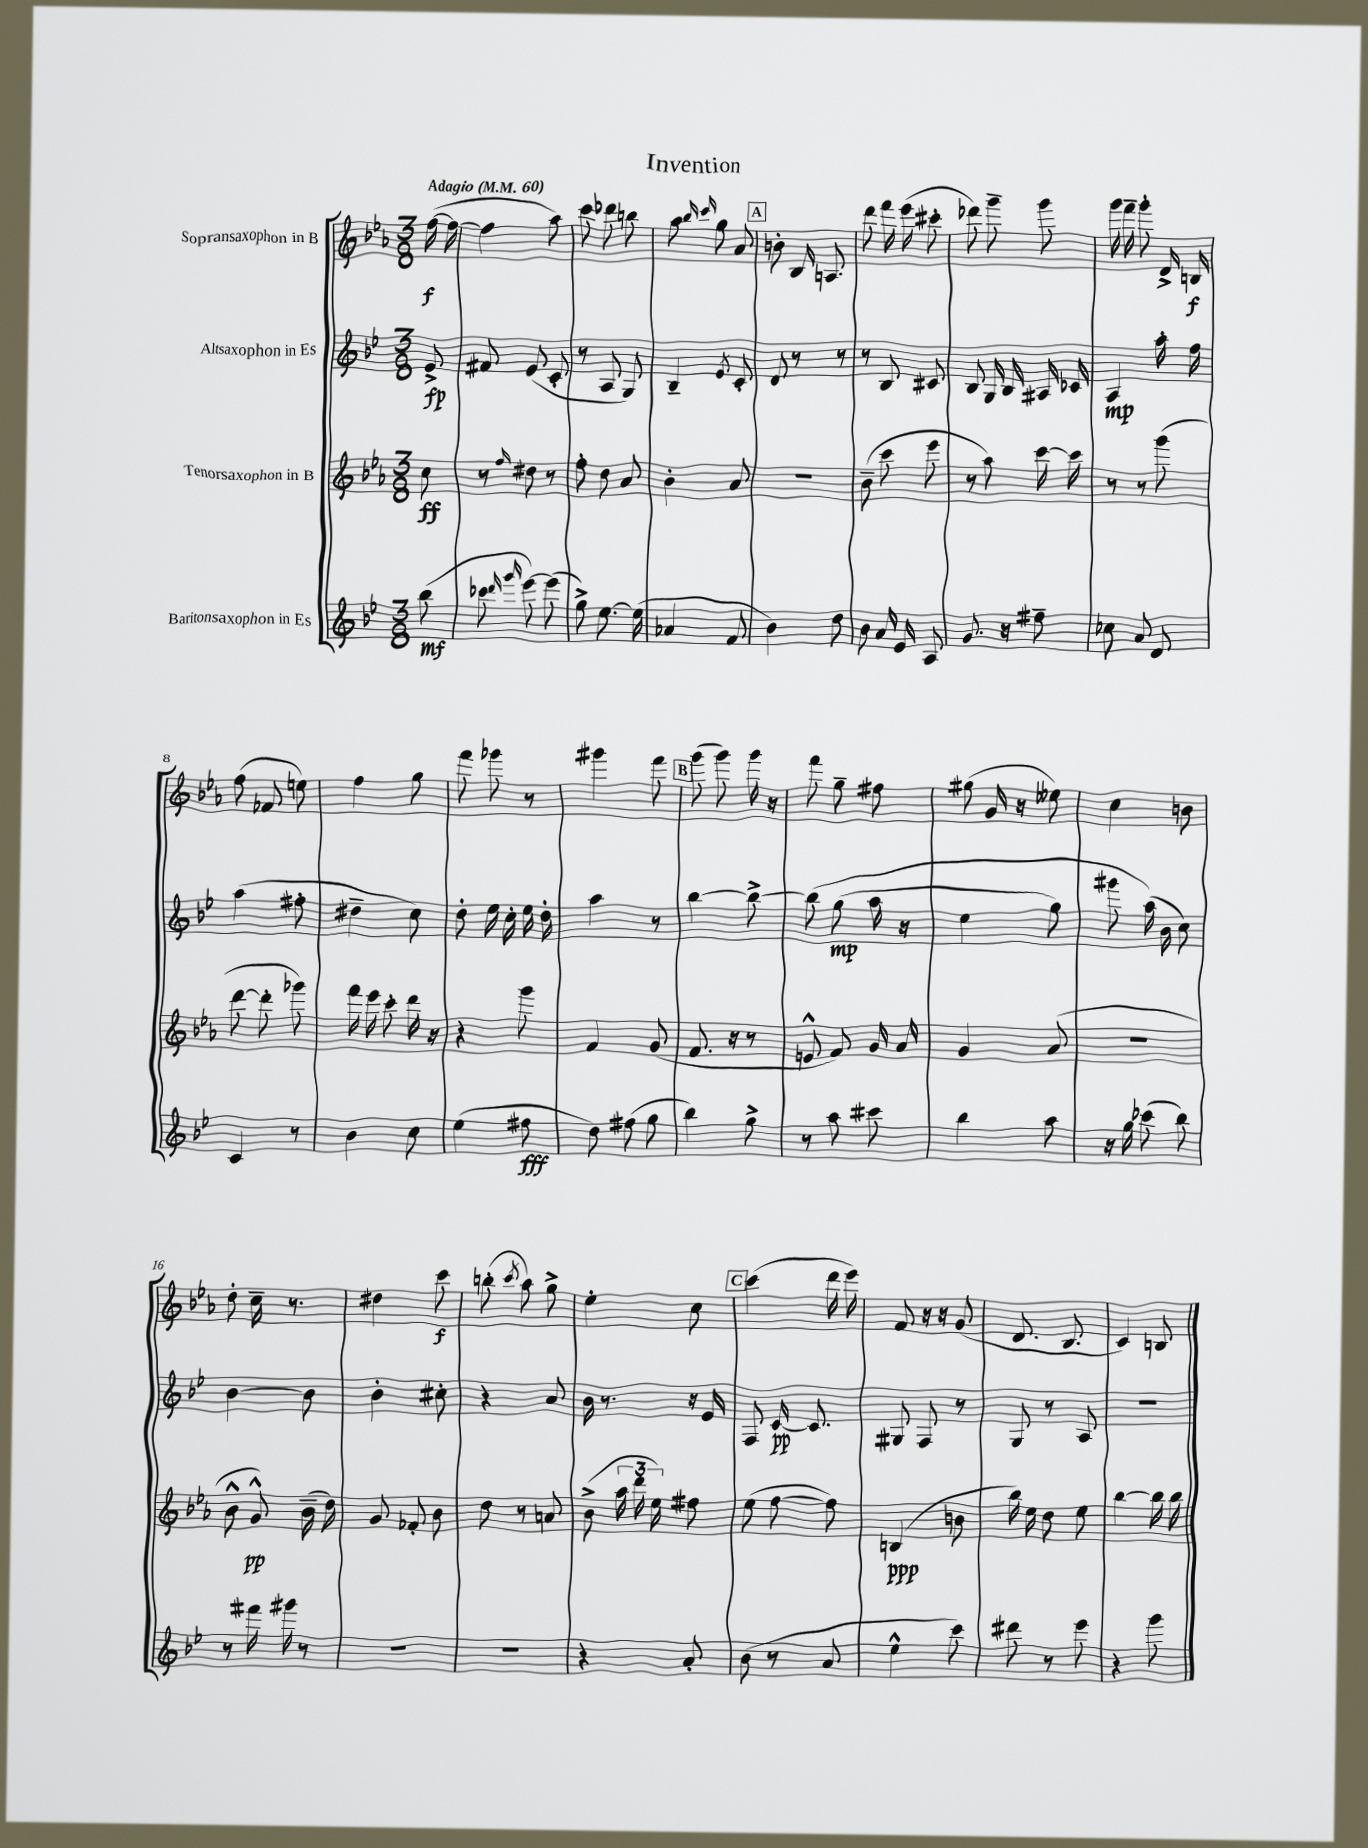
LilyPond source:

\header { title = "Invention" }
<<
\new StaffGroup <<
\new Staff = "s0" \with { instrumentName = "Sopransaxophon in B" } {
    \clef treble \key ees \major \numericTimeSignature \time 3/8 \partial 8 \tempo "Adagio" 4 = 60
    \autoBeamOff f''16~\f( f''16~ |
    f''4 aes''8) |
    c'''8 des'''8 b''8 |
    aes''8 \grace { bes''16 c'''16 } g''8 aes'8 |
    \mark \markup { \box "A" } b'8-. bes16 a8. |
    d'''8 f'''16 ees'''16( cis'''8-. |
    des'''8) g'''8-- g'''8 |
    g'''16 f'''16-- g'''8-. d'16-> b16\f |
    f''8( fes'8 e''8) |
    f''4 g''8 |
    f'''8 ges'''8 r8 |
    gis'''4 f'''8 |
    \mark \markup { \box "B" } g'''8( g'''8) g'''16 r16 |
    f'''8 g''8-- fis''8 |
    gis''8( g'16 r16 eeses''8) |
    c''4 b'8 |
    d''8-. c''16-- r8. |
    dis''4 c'''8\f |
    b''8-.( \acciaccatura { c'''8 } aes''8) g''8-> |
    ees''4-. c''8 |
    \mark \markup { \box "C" } c'''4( d'''16 ees'''16) |
    f'8 r16 r16 g'8( |
    d'8. bes8. |
    c'4) b8 \bar "|." |
}
\new Staff = "s1" \with { instrumentName = "Altsaxophon in Es" } {
    \clef treble \key bes \major \numericTimeSignature \time 3/8 \partial 8
    \autoBeamOff ees'8->\fp |
    fis'8 ees'8( c'8-. |
    r8 a8 g8) |
    bes4-- \acciaccatura { ees'8 } c'8-. |
    \mark \markup { \box "A" } d'8 r8 r8 |
    r8 bes8 cis'8 |
    bes8 g16 bes16 ais16 ces'16 |
    a4\mp a''16-. f''16 |
    a''4( fis''8-. |
    dis''4-- c''8) |
    d''8-. ees''16 c''16-. ees''16 d''16-. |
    a''4 r8 |
    \mark \markup { \box "B" } bes''4~ bes''8~-> |
    bes''8\( g''8\mp( a''16 r16 |
    ees''4 g''8) |
    gis'''8 a''16(\) bes'16 c''8) |
    bes'4~ bes'8 |
    bes'4-. cis''8-. |
    r4 a'8 |
    bes'16 r8. r16 ees'16 |
    \mark \markup { \box "C" } f8 c'16~\pp c'8. |
    gis8 f8 r8 |
    g8 r8 a8 |
    R4. \bar "|." |
}
\new Staff = "s2" \with { instrumentName = "Tenorsaxophon in B" } {
    \clef treble \key ees \major \numericTimeSignature \time 3/8 \partial 8
    \autoBeamOff c''8\ff |
    r8 \grace { f''16 } dis''8 r8 |
    f''8-. d''8 aes'8 |
    bes'4-. aes'8 |
    \mark \markup { \box "A" } R4. |
    bes'8--( c'''8 ees'''8 |
    r8 aes''8) c'''16~ c'''16 |
    r8 r8 g'''8( |
    d'''8~ d'''8-. ges'''8) |
    f'''16 ees'''16 c'''8-. d'''16 r16 |
    r4 g'''8 |
    f'4 g'8( |
    \mark \markup { \box "B" } f'8. r16 r8 |
    e'8-^ f'8) g'16 aes'16 |
    g'4 aes'8( |
    R4. |
    bes'8-^ g'8-^\pp) bes'16--( d''16) |
    g'8 fes'8-. bes'8 |
    d''8 r8 a'8 |
    bes'8->( \tuplet 3/2 { aes''16 d'''16 ees''16) } fis''8 |
    \mark \markup { \box "C" } ees''8( f''8~ f''8) |
    b4\ppp( b'8 |
    bes''16) ees''16 d''8 ees''8 |
    bes''4~ bes''16 bes''16 \bar "|." |
}
\new Staff = "s3" \with { instrumentName = "Baritonsaxophon in Es" } {
    \clef treble \key bes \major \numericTimeSignature \time 3/8 \partial 8
    \autoBeamOff bes''8\mf( |
    ces'''8 \grace { d'''16 g'''16 } ees'''8~) ees'''8( |
    g''8->) ees''8.~ ees''16( |
    aes'4 f'8 |
    \mark \markup { \box "A" } bes'4) d''8 |
    bes'8 a'16 ees'16 a8 |
    g'8. r16 fis''8-- |
    ces''8 a'8 d'8 |
    c'4 r8 |
    bes'4 c''8 |
    ees''4( fis''8\fff |
    d''8) fis''8( g''8 |
    \mark \markup { \box "B" } bes''4) g''8-> |
    r8 a''8 cis'''8 |
    bes''4 a''8 |
    r16 g''16 ces'''8( bes''8) |
    r8 fis'''16 gis'''16 r8 |
    R4. |
    R4. |
    r4 a'8-. |
    \mark \markup { \box "C" } bes'8( r8 a'8 |
    ees''4-^ c'''8) |
    dis'''8 r8 ees'''8 |
    r4 g'''8 \bar "|." |
}
>>
>>
